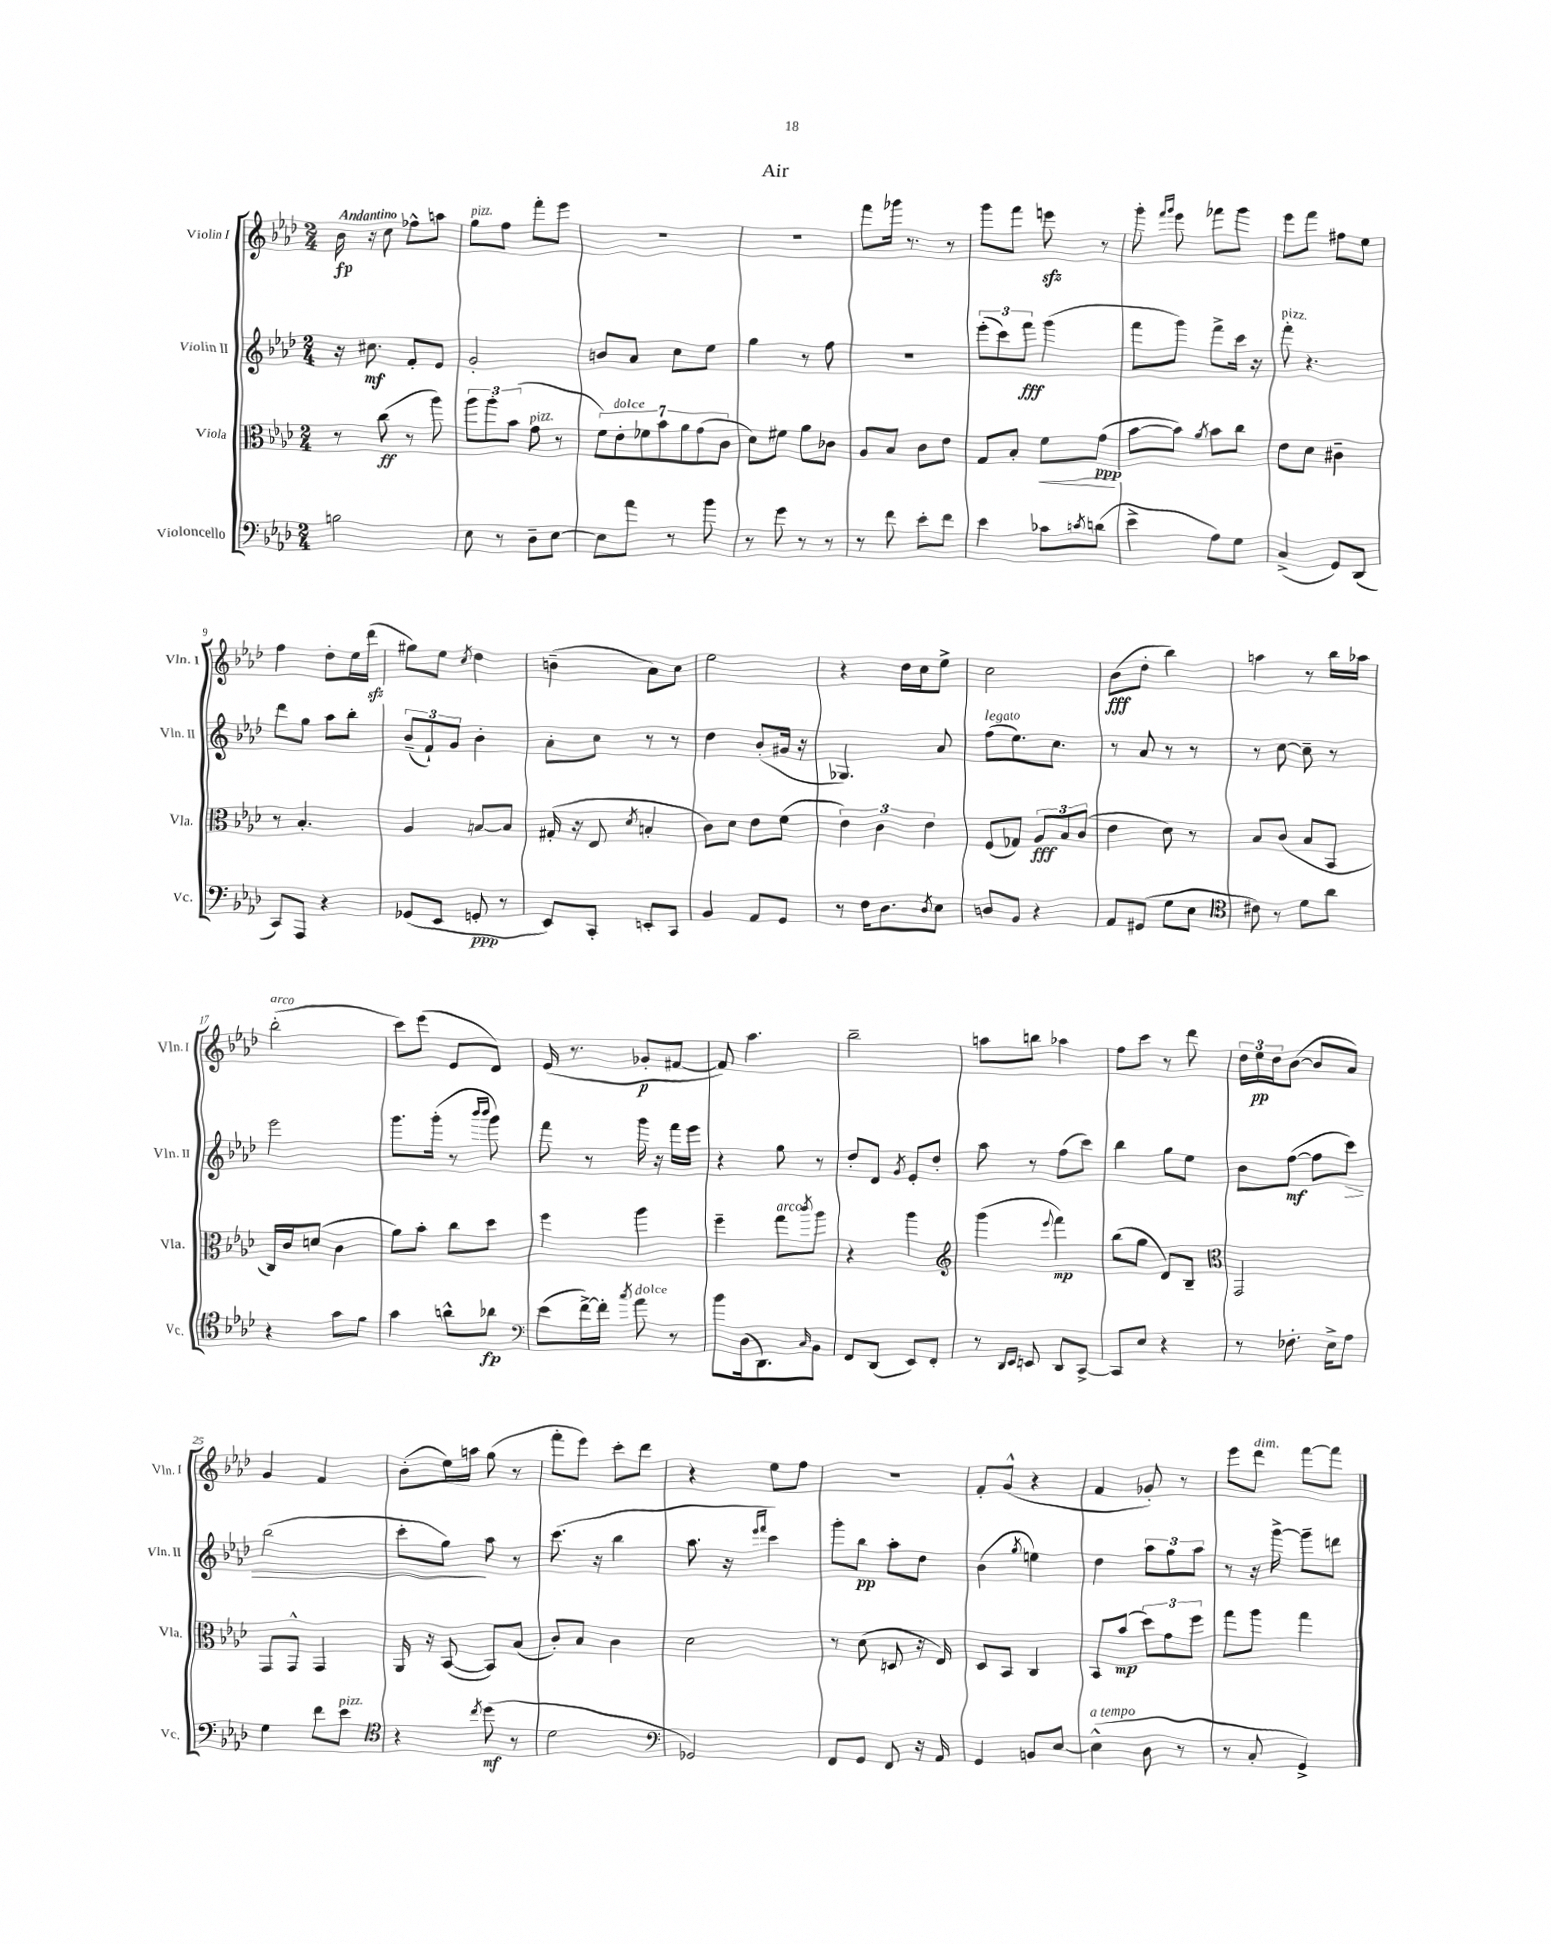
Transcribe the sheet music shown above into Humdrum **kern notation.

**kern	**kern	**kern	**kern
*staff4	*staff3	*staff2	*staff1
*clefF4	*clefC3	*clefG2	*clefG2
*k[b-e-a-d-]	*k[b-e-a-d-]	*k[b-e-a-d-]	*k[b-e-a-d-]
*M2/4	*M2/4	*M2/4	*M2/4
2B	8r	16r	16b-
.	.	8.cc#	16r
.	(8cc	.	8cc
.	8r	8f'	8ff-^^
.	8aa-)	8e-	8aa
=	=	=	=
8E-	12aa-	2g'	8gg
.	12aa-'	.	.
8r	.	.	8ff
.	(12b-	.	.
8D-~	8g	.	8fff'
[8E-	8r	.	8eee-
=	=	=	=
8E-]	14f)	8b	2r
.	14e-'	.	.
8a-	.	8a-	.
.	14f-	.	.
.	14b-	.	.
8r	.	8cc	.
.	14a-	.	.
.	(14g	.	.
8b-	.	8ee-	.
.	14c	.	.
=	=	=	=
8r	8d-)	4gg	2r
8g	8f#	.	.
8r	8a-	8r	.
8r	8c-	8ff	.
=	=	=	=
8r	8A-	2r	8fff
8f	8B-	.	16ggg-
.	.	.	8.r
8e-'	8c	.	.
8f	8e-	.	8r
=	=	=	=
4e-	8G	(12eee-'	8ggg
.	.	12ccc)	.
.	8B-'	.	8fff
.	.	12fff	.
8c-	8f	(4ggg	8eee
8qc	.	.	.
(8d	(8g	.	8r
=	=	=	=
4e-^	[8b-	8fff	8ggg'
.	.	.	16qqfff
.	.	.	16qqggg
.	8b-])	8ggg)	8eee-
.	8qa-	.	.
8A-)	8b-	8fff^	8fff-
8G	8cc	16ccc	8ggg
.	.	16r	.
=	=	=	=
(4C^	8e-	8fff'	8eee-
.	8d-	4.r	8fff
8GG)	4c#~	.	8ff#
(8DD-	.	.	8ee-
=	=	=	=
8CC)	8r	8ddd-	4ff
8AAA-	4.B-'	8gg	.
4r	.	8aa-	8dd-'
.	.	8bb-'	16ee-
.	.	.	(16ddd-
=	=	=	=
(8GG-	4A-	(12b-~	8gg#)
.	.	12f`)	.
8EE-	.	.	8ee-
.	.	12g	.
.	.	.	8qcc
8GG'	[8B	4b-'	4dd-
8r	8B]	.	.
=	=	=	=
8EE-)	(16G#'	8a-'	(4b~
.	16r	.	.
8CC'	8E-	8cc	.
.	8qd-	.	.
8EE'	4B'	8r	8a-)
8CC	.	8r	8cc
=	=	=	=
4BB-	8c)	4dd-	2ee-
.	8d-	.	.
8AA-	8e-	(8b-'	.
8GG	(8f	16g#	.
.	.	16r	.
=	=	=	=
8r	6e-)	4.G-)	4r
16F	.	.	.
.	6c	.	.
8.D-	.	.	.
.	.	.	16dd-
.	.	.	16cc
.	6e-	.	.
8qD-	.	.	.
8E-	.	8a-	8ee-^
=	=	=	=
8D	(8F	(8ff	2cc
8BB-	8G-)	8.ee-)	.
4r	12A-	.	.
.	.	8.cc	.
.	12B-	.	.
.	(12c	.	.
=	=	=	=
8AA-	4e-	8r	(8b-
(8GG#	.	8a-	8dd-'
8G	8d-)	8r	4bb-)
8E-	8r	8r	.
=	=	=	=
*clefC4	*	*	*
8c#)	8B-	8r	4aa
8r	(8c	[8cc	.
8d-	8B-	8cc~]	8r
8a-	8BB-	8r	16bb-
.	.	.	16aa-
=	=	=	=
4r	16C)	2eee-	(2bb-'
.	16c	.	.
.	(8d	.	.
8g	4c	.	.
8f	.	.	.
=	=	=	=
4g	8a-)	8.ggg	8ccc)
.	8b-'	.	(8eee-
.	.	(16ggg'	.
8a^^	8cc	8r	8e-
.	.	16qqbbb-	.
.	.	16qqbbb-	.
8a-	8dd-	8ggg)	8d-)
=	=	=	=
*clefF4	*	*	*
(8e-	4ff	8fff	(16e-
.	.	.	8.r
[16f^)	.	8r	.
16f']	.	.	.
8qcc	.	.	.
8a-	4aa-	16ggg	8g-'
.	.	16r	.
8r	.	16fff	[8f#
.	.	16eee-	.
=	=	=	=
8b-	4ff~	4r	8f#])
(16D-	.	.	4.aa-
8.DD-)	.	.	.
.	8gg	8gg	.
16qqC	8qccc	.	.
8BB-	8aa-	8r	.
=	=	=	=
8FF	4r	8dd-'	2bb-~
(8DD-	.	8d-	.
.	.	8qg	.
8EE-)	4aa-	8e-'	.
8FF'	.	8dd-'	.
=	=	=	=
*	*clefG2	*	*
8r	(4ggg	8aa-	8aa
16qqDD-	.	.	.
16qqEE-	.	.	.
8EE	.	8r	8bb
.	8qqeee-	.	.
8DD-	4fff)	(8ff	4aa-
[8CC^	.	8ccc)	.
=	=	=	=
8CC]	(8bb-	4bb-	8ff
8E-	8gg	.	8ccc
4r	8d-)	8gg	8r
.	8B-~	8ee-	8ddd-
=	=	=	=
*	*clefC3	*	*
8r	2GG	8b-	24dd-
.	.	.	24ee-
.	.	.	24dd-
8.F-'	.	([8ff	([8b-
.	.	8ff]	8b-]
16E-^	.	.	.
8A-	.	8ccc)	8a-)
=	=	=	=
4G	8GG	(2bb-	4g
.	8GG^^	.	.
8f	4GG	.	4f
8e-	.	.	.
=	=	=	=
*clefC4	*	*	*
4r	16AA-	8ccc'	(8b-'
.	16r	.	.
.	([8BB-	8gg)	16ee-)
.	.	.	16aa
8qcc	.	.	.
(8dd-	8BB-])	8aa-	(8gg
8r	(8B-	8r	8r
=	=	=	=
2d-	8c')	(8.ccc	8fff'
.	8B-	.	8eee-)
.	.	16r	.
.	4c	4bb-	8ccc'
.	.	.	8ddd-
=	=	=	=
*clefF4	*	*	*
2GG-)	2d-	8.aa-	4r
.	.	16r	.
.	.	16qqeee-	.
.	.	16qqfff	.
.	.	4ccc)	8ee-
.	.	.	8ff
=	=	=	=
8FF	8r	8ggg'	2r
8GG	(8d-	8bb-	.
8FF	8D	8aa-'	.
16r	16r	8dd-	.
16AA-	16E-)	.	.
=	=	=	=
4GG	8D-	(4b-	8f'
.	8BB-	.	(8g^^
.	.	8qgg	.
8BB	4C	4ee)	4r
[8E-	.	.	.
=	=	=	=
(4E-^^]	8BB-	4dd-	4f
.	(8b-	.	.
8D-	12dd-)	12aa-	8g-')
.	12g	12gg	.
8r	.	.	8r
.	12ff	12aa-	.
=	=	=	=
8r	8gg	8r	8eee-
8C'	8aa-	16r	8ddd-
.	.	[16ggg^	.
4GG^)	4gg	8ggg~]	[8fff
.	.	8ddd	8fff]
==	==	==	==
*-	*-	*-	*-
